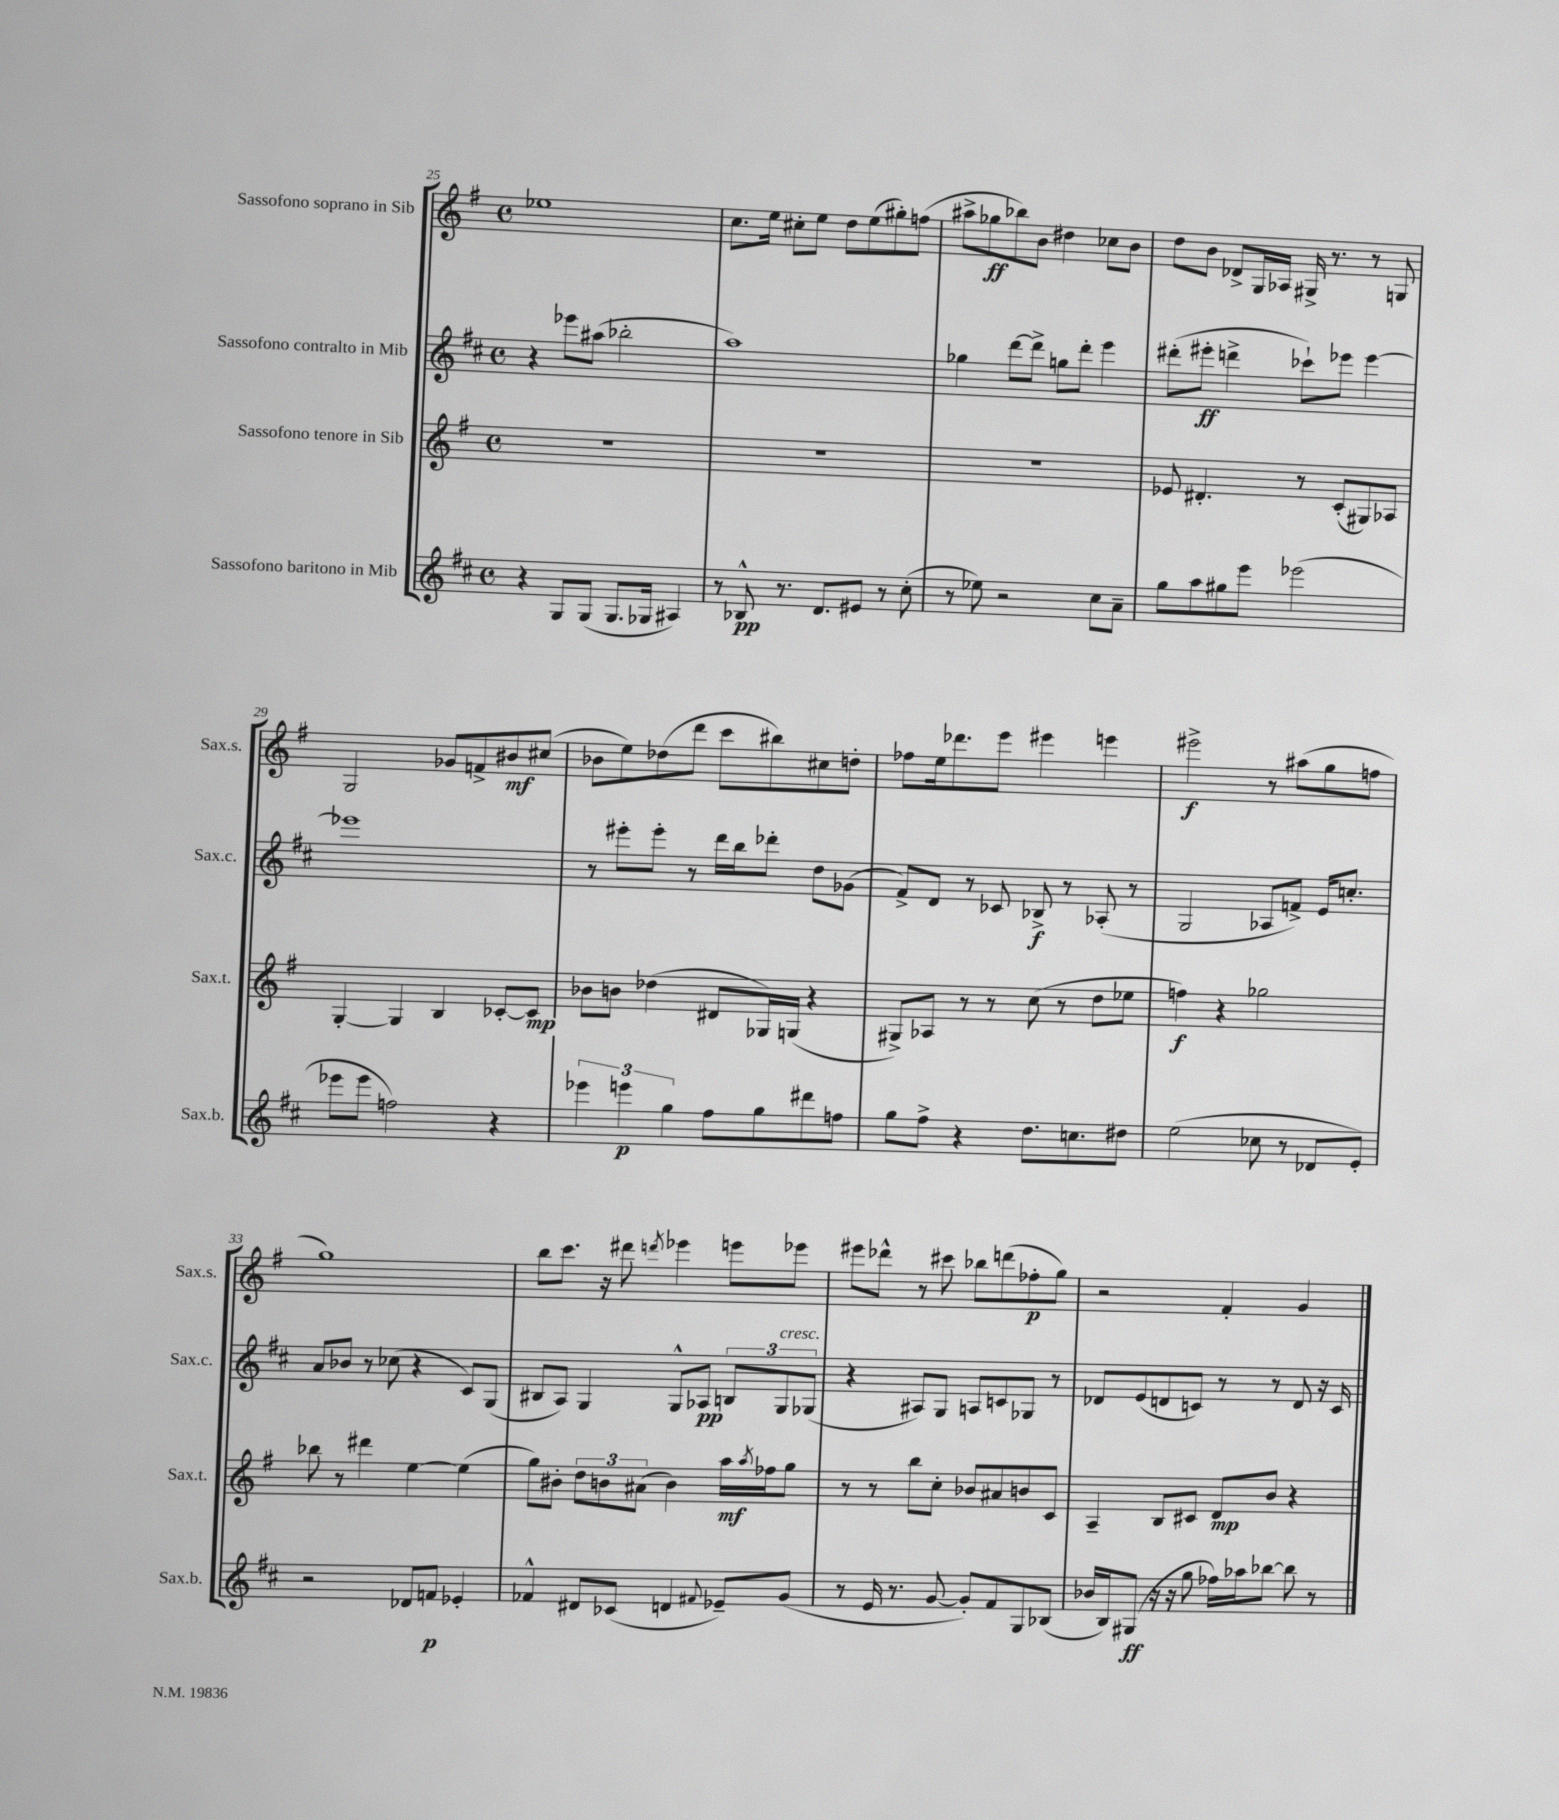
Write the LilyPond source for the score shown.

<<
\new StaffGroup <<
\new Staff = "s0" \with { instrumentName = "Sassofono soprano in Sib" shortInstrumentName = "Sax.s." } {
    \clef treble \key g \major \defaultTimeSignature \time 4/4
    ees''1 |
    c''8. e''16 cis''8-. e''8 d''8 e''8( gis''8-.) f''8( |
    ais''8-> ges''8\ff bes''8) b'8 dis''4 ces''8 b'8 |
    d''8 b'8 des'8-> g16 aes16 gis16-> r8. r8 g8 |
    g2 ges'8 f'8-> bis'8\mf cis''8( |
    bes'8 e''8) des''8( d'''8 c'''8 bis''8) cis''8 d''8-. |
    fes''8 e''16 des'''8. e'''8 eis'''4 e'''4 |
    eis'''2->\f r8 ais''8( g''8 f''8 |
    g''1) |
    b''8 c'''8. r16 dis'''8 \acciaccatura { d'''8 } ees'''4 e'''8 ees'''8 |
    eis'''8 des'''8-^ r8 cis'''8 bes''8 d'''8( fes''8-.\p g''8) |
    r2 fis'4-. g'4 \bar "|." |
}
\new Staff = "s1" \with { instrumentName = "Sassofono contralto in Mib" shortInstrumentName = "Sax.c." } {
    \clef treble \key d \major \defaultTimeSignature \time 4/4
    r4 ees'''8 ais''8( bes''2-. |
    a''1) |
    ges''4 d'''8~ d'''8-> g''8 d'''8-. e'''4 |
    dis'''8-.( eis'''8-.\ff d'''4-> ces'''8-!) ees'''8 ees'''4~ |
    ees'''1 |
    r8 eis'''8-. eis'''8-. r8 d'''16 b''16 des'''8-. d''8 ges'8( |
    fis'8->) d'8 r8 ces'8 bes8->\f r8 aes8-.( r8 |
    g2 aes8 f'8->) e'16 c''8.-. |
    a'8 bes'8 r8 ces''8( r4 cis'8) g8( |
    bis8 a8) g4 g8-^ aes8\pp \tuplet 3/2 { b8 g8^\markup { \italic "cresc." } ges8( } |
    r4 ais8) g8 a8 c'8 ges8 r8 |
    des'8 e'8( d'8 c'8) r8 r8 d'8 r16 c'16 \bar "|." |
}
\new Staff = "s2" \with { instrumentName = "Sassofono tenore in Sib" shortInstrumentName = "Sax.t." } {
    \clef treble \key g \major \defaultTimeSignature \time 4/4
    R1 |
    R1 |
    R1 |
    ees'8 dis'4.-. r8 c'8-.( gis8) aes8 |
    g4~-. g4 b4 ces'8~-. ces'8\mp |
    bes'8 b'8 des''4( dis'8 ges16) g16( r4 |
    gis8->) aes8 r8 r8 c''8( r8 d''8 ees''8 |
    f''4\f) r4 ges''2 |
    bes''8 r8 dis'''4 e''4~ e''4( |
    g''8) bis'8-. \tuplet 3/2 { d''8 b'8 ais'8( } b'4) a''16\mf \acciaccatura { a''8 } fes''16 g''8 |
    r8 r8 b''8 c''8-. bes'8 ais'8 b'8 c'8 |
    a4-- b8 cis'8 d'8\mp b'8 r4 \bar "|." |
}
\new Staff = "s3" \with { instrumentName = "Sassofono baritono in Mib" shortInstrumentName = "Sax.b." } {
    \clef treble \key d \major \defaultTimeSignature \time 4/4
    r4 g8 g8( g8. ges16 ais4) |
    r8 bes8-^\pp r8. d'8. eis'8 r8 cis''8-.( |
    r8 ees''8) r2 cis''8 a'8-- |
    g''8 a''8 gis''8 e'''8 ees'''2( |
    ees'''8 ees'''8 f''2) r4 |
    \tuplet 3/2 { ees'''4 e'''4\p g''4 } fis''8 g''8 dis'''8 f''8 |
    g''8 fis''8-> r4 d''8. c''8. dis''8 |
    e''2( ces''8 r8 des'8 e'8-.) |
    r2 des'8 f'8\p ees'4-. |
    fes'4-^ dis'8 ces'8( d'4 \appoggiatura { fis'8 } ees'8--) g'8( |
    r8 e'16 r8. g'8~ g'8-.) fis'8 g8 bes8( |
    bes'16 b16) gis8\ff( r16 r16 g''8 fes''16) aes''16 bes''8~ bes''8 r8 \bar "|." |
}
>>
>>
\layout { \context { \Score currentBarNumber = #25 } }
